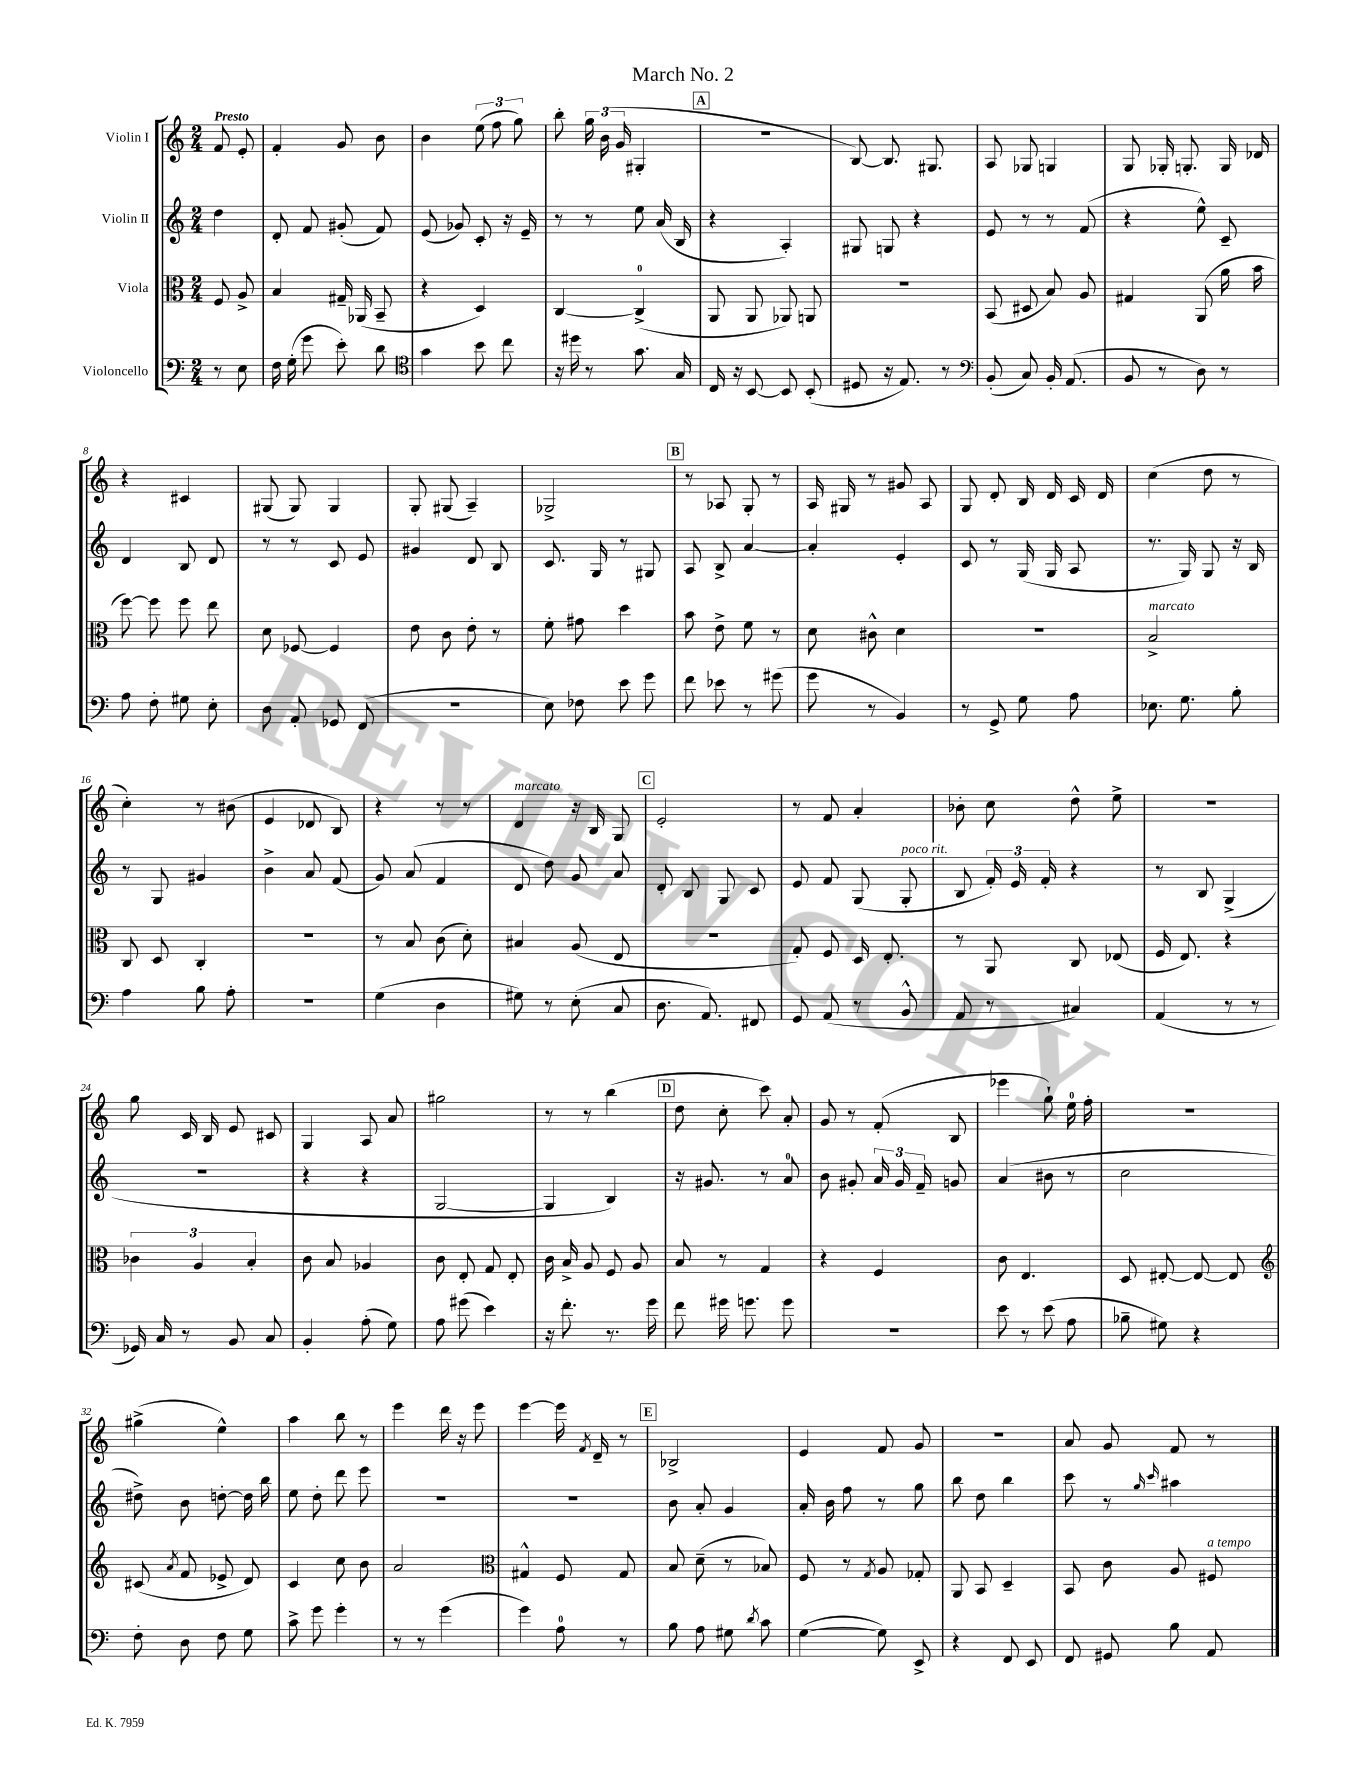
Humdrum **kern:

**kern	**kern	**kern	**kern
*staff4	*staff3	*staff2	*staff1
*clefF4	*clefC3	*clefG2	*clefG2
*k[]	*k[]	*k[]	*k[]
*M2/4	*M2/4	*M2/4	*M2/4
8r	8F/	4dd\	8f/
8E\	8A^/	.	8e'/
=	=	=	=
16F\	4B/	8d'/	4f'/
(16G'\	.	.	.
8g\	.	8f/	.
8e'\)	16G#~/	(8g#'/	8g/
.	(16AA-/	.	.
8d\	8BB~/	8f/)	8b\
=	=	=	=
*clefC4	*	*	*
4g\	4r	(8e/	4b\
.	.	8g-/)	.
8b\	4D/)	8c'/	(12ee\
.	.	.	12ff\
8cc\	.	16r	.
.	.	.	12gg\)
.	.	16e~/	.
=	=	=	=
16r	[4C/	8r	8bb'\
16dd#\	.	.	.
8r	.	8r	24gg\
.	.	.	(24b\
.	.	.	24g/
8.g\	(4C^/]	8ee\	4G#'/
.	.	(16a/	.
16G/	.	16B/	.
=	=	=	=
16C/	8AA/	4r	2r
16r	.	.	.
[8BB/	8AA/	.	.
8BB/]	8AA-/)	4A'/)	.
(8BB'/	8AA/	.	.
=	=	=	=
8D#/	2r	8G#/	[8B/)
16r	.	8G/	8.B/]
8.E/)	.	.	.
.	.	4r	.
.	.	.	8.G#/
8r	.	.	.
=	=	=	=
*clefF4	*	*	*
(8BB'/	(8BB/	8e/	8A/
8C/)	8D#/	8r	8G-/
16BB'/	8B/)	8r	4G/
(8.AA/	.	.	.
.	8A/	(8f/	.
=	=	=	=
8BB/	4G#/	4r	8G/
8r	.	.	16G-'/
.	.	.	8.G'/
8D\)	(8AA/	8ee^^\)	.
8r	16a\	8c~/	16G/
.	16b\	.	16d-/
=	=	=	=
8A\	[8ff\)	4d/	4r
8F'\	8ff\]	.	.
8G#\	8ff\	8B/	4c#/
8E'\	8ee\	8d/	.
=	=	=	=
8D\	8d\	8r	(8G#/
8AA'/	[8F-/	8r	8G#/)
8GG-/	4F-/]	8c/	4G#/
(8FF/	.	8e/	.
=	=	=	=
2r	8e\	4g#/	8G'/
.	8c\	.	(8G#/
.	8e'\	8d/	4A~/)
.	8r	8B/	.
=	=	=	=
8E\)	8f'\	8.c/	2G-^/
8F-\	8g#\	.	.
.	.	16G/	.
8e\	4dd\	8r	.
8g\	.	8G#/	.
=	=	=	=
8f\	8b\	8A/	8r
8e-\	8e^\	8B^/	8A-/
8r	8f\	[4a/	8G'/
(8g#\	8r	.	8r
=	=	=	=
8g\	8d\	4a'/]	16A/
.	.	.	16G#/
8r	8c#^^\	.	8r
4BB/)	4d\	4e'/	8g#/
.	.	.	8A/
=	=	=	=
8r	2r	8c/	8G/
8GG^/	.	8r	8d'/
8G\	.	(16G/	16B/
.	.	16G/	16d/
8A\	.	8A/	16c/
.	.	.	16d/
=	=	=	=
8.E-\	2B^/	8.r	(4cc\
8.G\	.	16G/)	.
.	.	8G/	8dd\
8B'\	.	16r	8r
.	.	16B/	.
=	=	=	=
4A\	8C/	8r	4cc'\)
.	8D/	8G/	.
8B\	4C'/	4g#/	8r
8A'\	.	.	(8b#\
=	=	=	=
2r	2r	4b^\	4e/
.	.	8a/	8d-/
.	.	(8f/	8B/)
=	=	=	=
(4G\	8r	8g/)	4r
.	8B/	(8a/	.
4D\	(8c\	4f/	8r
.	8d'\)	.	8r
=	=	=	=
8G#\)	4B#/	8d/	4d/
8r	.	8dd\)	.
(8E'\	(8A/	8g/	16r
.	.	.	16B/
8C/	8E/	8a/	8G/
=	=	=	=
8.D\	2r	8d'/	2e'/
.	.	8B/	.
8.AA/)	.	.	.
.	.	8G/	.
8FF#/	.	8c/	.
=	=	=	=
8GG/	8G'/)	8e/	8r
(8AA/	8F/	8f/	8f/
8r	16D/	(8G/	4a'/
.	8.E'/	.	.
8BB^^/	.	8G'/	.
=	=	=	=
8AA/	8r	8B/	8b-'\
8r	8AA/	24f'/)	8cc\
.	.	24e/	.
.	.	24f'/	.
4C#/)	8C/	4r	8dd^^\
.	(8E-/	.	8ee^\
=	=	=	=
(4AA/	16F/	8r	2r
.	8.E/)	.	.
.	.	8B/	.
8r	4r	(4G^/	.
8r	.	.	.
=	=	=	=
16GG-/)	6c-\	2r	8gg\
16C/	.	.	.
8r	.	.	16c/
.	6A/	.	.
.	.	.	16B/
8BB/	.	.	8e/
.	6B'/	.	.
8C/	.	.	8c#/
=	=	=	=
4BB'/	8c\	4r	4G/
.	8B/	.	.
(8A'\	4A-/	4r	8A/
8G\)	.	.	8a/
=	=	=	=
8A\	8c\	[2G/	2gg#\
(8g#\	8E'/	.	.
4e\)	8G/	.	.
.	8E'/	.	.
=	=	=	=
16r	16c\	4G/]	8r
8.f'\	16B^/	.	.
.	8A/	.	8r
8.r	8F/	4B/)	(4bb\
.	8A/	.	.
16g\	.	.	.
=	=	=	=
8f\	8B/	16r	8dd\
.	.	8.g#/	.
16g#\	8r	.	8cc'\
8.g\	.	.	.
.	4G/	8r	8ccc\)
8g\	.	8a/	8a'/
=	=	=	=
2r	4r	8b\	8g/
.	.	8g#'/	8r
.	4F/	24a/	(8f'/
.	.	24g#/	.
.	.	24f~/	.
.	.	8g/	8B/
=	=	=	=
8e\	8c\	(4a/	4eee-\
8r	4.E/	.	.
(8e\	.	8b#\	8gg`\)
8A\	.	8r	16ee\
.	.	.	16ff'\
=	=	=	=
8B-~\	8D/	2cc\	2r
8G#\)	[8E#'/	.	.
4r	8E#/_	.	.
.	8E#/]	.	.
=	=	=	=
*	*clefG2	*	*
8F'\	(8c#/	8dd#^\)	(4gg#^\
.	8qa/	.	.
8D\	8f/	8b\	.
8F\	8e-^/	[8dd'\	4ee^^\)
8G\	8d/)	16dd\]	.
.	.	16bb\	.
=	=	=	=
8c^\	4c/	8ee\	4aa\
8g\	.	8dd'\	.
4g'\	8cc\	8ddd\	8bb\
.	8b\	8eee\	8r
=	=	=	=
8r	2a/	2r	4eee\
8r	.	.	.
(4g\	.	.	16ddd\
.	.	.	16r
.	.	.	8eee\
=	=	=	=
*	*clefC3	*	*
4g\)	4G#^^/	2r	[4eee\
8A\	8F/	.	16eee\]
.	.	.	8qf/
.	.	.	16d~/
8r	8G#/	.	8r
=	=	=	=
8B\	8B/	8b\	2B-^/
8A\	(8d~\	8a'/	.
8G#\	8r	4g/	.
8qd/	.	.	.
8c\	8B-/)	.	.
=	=	=	=
([4G\	8F/	16a'/	4e/
.	.	16b\	.
.	8r	8ff\	.
.	8qG/	.	.
8G\])	8A/	8r	8f/
8EE^/	8G-'/	8gg\	8g/
=	=	=	=
4r	8AA/	8bb\	2r
.	8BB/	8dd\	.
8FF/	4D~/	4bb\	.
8EE/	.	.	.
=	=	=	=
8FF/	8BB/	8ccc\	8a/
8GG#/	8c\	8r	8g/
.	.	16qqgg/	.
.	.	16qqccc/	.
8B\	8A/	4aa#\	8f/
8AA/	8F#/	.	8r
==	==	==	==
*-	*-	*-	*-
